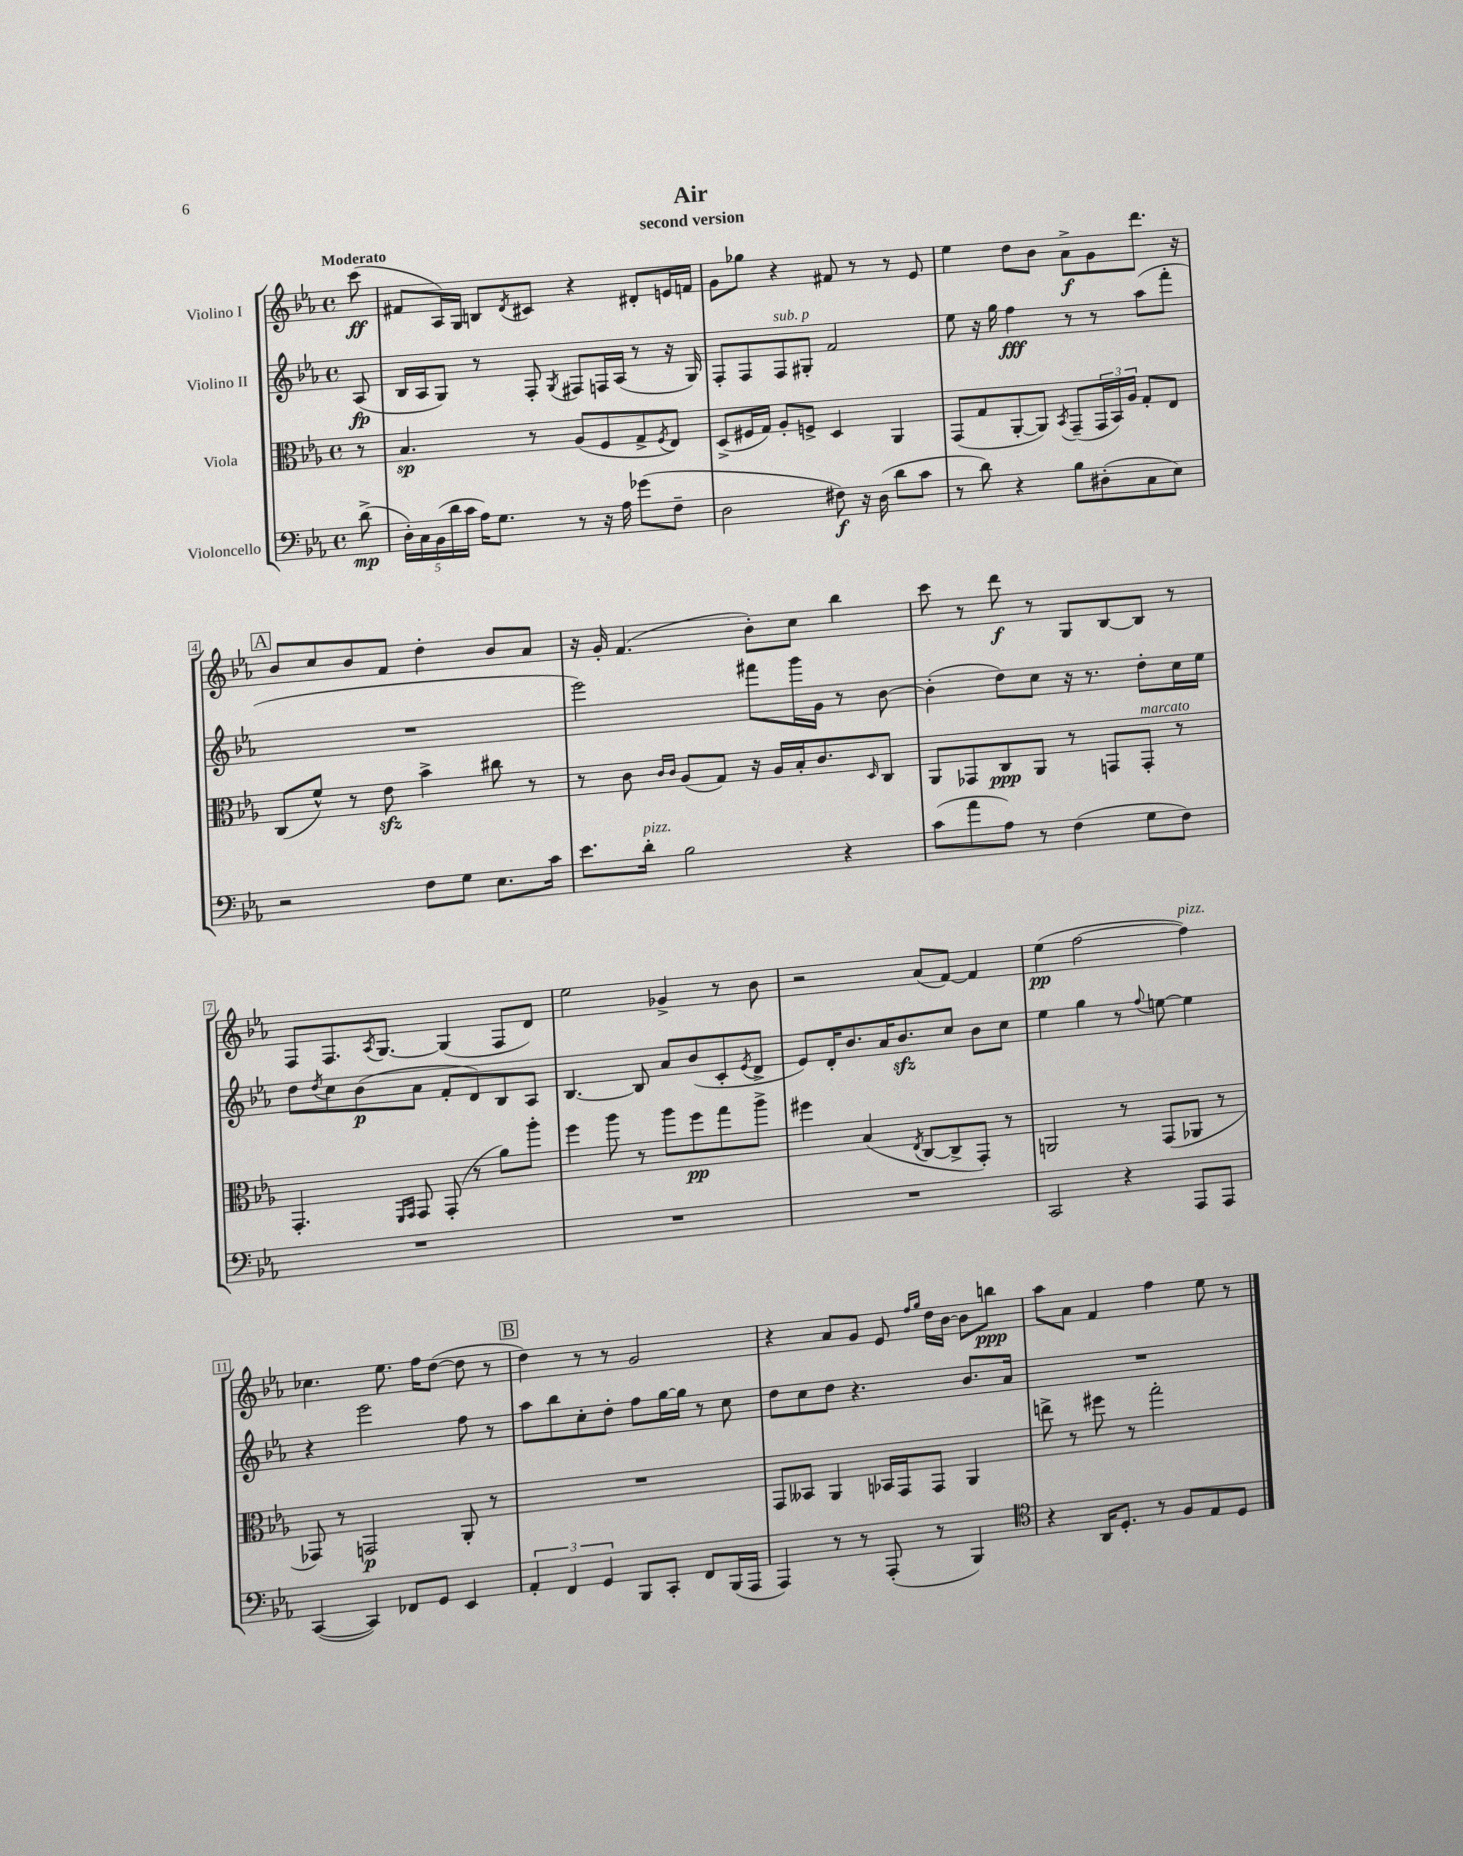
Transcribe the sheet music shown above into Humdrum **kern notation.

**kern	**dynam	**kern	**dynam	**kern	**dynam	**kern	**dynam
*part4	*part4	*part3	*part3	*part2	*part2	*part1	*part1
*staff4	*staff4	*staff3	*staff3	*staff2	*staff2	*staff1	*staff1
*I"Violoncello	*	*I"Viola	*	*I"Violino II	*	*I"Violino I	*
*clefF4	*	*clefC3	*	*clefG2	*	*clefG2	*
*k[b-e-a-]	*	*k[b-e-a-]	*	*k[b-e-a-]	*	*k[b-e-a-]	*
*M4/4	*	*M4/4	*	*M4/4	*	*M4/4	*
*met(c)	*	*met(c)	*	*met(c)	*	*met(c)	*
=	=	=	=	=	=	=	=
!	!	!	!	!	!	!LO:TX:a:B:t=Moderato	!
(8d^\	mp	8r	.	(8A-/	fp	(8ccc\	ff
=1	=1	=1	=1	=1	=1	=1	=1
20D'\LL)	.	4.B-/	sp	16B-/LL	.	8f#X/L	.
20C\	.	.	.	.	.	.	.
.	.	.	.	16A-/J	.	.	.
(20BB-\	.	.	.	.	.	.	.
.	.	.	.	8G/J)	.	16A-/L)	.
20d\	.	.	.	.	.	.	.
.	.	.	.	.	.	16G/JJ	.
20c\JJ	.	.	.	.	.	.	.
16A-\KL)	.	.	.	8r	.	8Bn/L	.
8.G\J	.	.	.	.	.	.	.
.	.	.	.	.	.	8qd/	.
.	.	8r	.	8F'/	.	8c#X/J	.
.	.	.	.	8qG/	.	.	.
8r	.	(8A-/L	.	8F#X/L	.	4r	.
16r	.	8F/	.	16Fn/L	.	.	.
16A-\	.	.	.	(16A-/JJ	.	.	.
(8g-X\L	.	8G^/	.	8r	.	8d#X'/L	.
.	.	8qF/	.	.	.	.	.
8F~\J	.	8E-/J)	.	16r	.	16en/L	.
.	.	.	.	16G/)	.	16fn/JJ	.
=2	=2	=2	=2	=2	=2	=2	=2
2D\	.	(8D^/L	.	8F'/L	.	8g\L	.
.	.	16F#X/L	.	8F/	.	8gg-X\J	.
.	.	16G/JJ)	.	.	.	.	.
!	!	!	!	!LO:TX:a:i:t=sub. p	!	!	!
.	.	8A-'/L	.	8F/	.	4r	.
.	.	8Fn^/J	.	8G#X'/J	.	.	.
8F#X\)	f	4D/	.	2f/	.	8f#X/	.
16r	.	.	.	.	.	8r	.
(16D\	.	.	.	.	.	.	.
8d\L	.	4AA-/	.	.	.	8r	.
8c\J	.	.	.	.	.	8e-/	.
=3	=3	=3	=3	=3	=3	=3	=3
8r	.	(8GG/L	.	8ee-\	.	4ee-\	.
8d\)	.	8G/	.	16r	.	.	.
.	.	.	.	16gg\	.	.	.
4r	.	[8AA-'/	.	4ff\	fff	8dd\L	.
.	.	8AA-/J])	.	.	.	8b-\J	.
.	.	8qBB-/	.	.	.	.	.
8B-\L	.	(8GG~/L	.	8r	.	8a-^\L	f
(8D#X'\	.	24GG/L	.	8r	.	8g\	.
.	.	24BB-/)	.	.	.	.	.
.	.	24A-/JJ	.	.	.	.	.
8C\	.	8G'/L	.	(8aa-\L	.	8.ddd\J	.
8E-\J)	.	8E-/J	.	8fff'\J	.	.	.
.	.	.	.	.	.	16r	.
!!LO:LB:g=z
!!LO:REH:place=s1:t=A
=4	=4	=4	=4	=4	=4	=4	=4
2r	.	(8C/L	.	1r	.	8b-/L	.
.	.	8f^^/J)	.	.	.	8cc/	.
.	.	8r	.	.	.	8b-/	.
.	.	8e-zz\	.	.	.	8f/J	.
8F\L	.	4b-^\	.	.	.	4dd'\	.
8G\J	.	.	.	.	.	.	.
8.E-\L	.	8cc#X\	.	.	.	8b-/L	.
.	.	8r	.	.	.	8a-/J	.
16c\Jk	.	.	.	.	.	.	.
=5	=5	=5	=5	=5	=5	=5	=5
8.e-\L	.	8r	.	2eee-\)	.	16r	.
.	.	.	.	.	.	16g'/	.
.	.	8c\	.	.	.	(4.f/	.
!LO:TX:a:i:t=pizz.	!	!	!	!	!	!	!
16d'\Jk	.	.	.	.	.	.	.
.	.	16qqc/LL	.	.	.	.	.
.	.	16qqc/JJ	.	.	.	.	.
2B-\	.	(8A-/L	.	.	.	.	.
.	.	8G/J)	.	.	.	.	.
.	.	16r	.	8fff#X\L	.	8b-'\L)	.
.	.	16A-/LL	.	.	.	.	.
.	.	16B-'/J	.	16ggg\L	.	8cc\J	.
.	.	8.c/	.	16g\JJ	.	.	.
4r	.	.	.	8r	.	4bb-\	.
.	.	16qqD/	.	.	.	.	.
.	.	8C/J	.	[8b-\	.	.	.
=6	=6	=6	=6	=6	=6	=6	=6
(8c\L	.	8AA-/L	.	(4b-'\]	.	8ccc\	.
8a-\	.	8GG-X/	.	.	.	8r	.
8A-\J)	.	8C/	ppp	8dd\L)	.	8ddd\	f
8r	.	8AA-/J	.	8cc\J	.	8r	.
(4F\	.	8r	.	16r	.	8G/L	.
.	.	.	.	8.r	.	.	.
.	.	8GGn/L	.	.	.	[8B-/	.
!	!	!LO:TX:a:i:t=marcato	!	!	!	!	!
8G\L	.	8GG'/J	.	8dd'\L	.	8B-/J]	.
8F\J)	.	8r	.	16cc\L	.	8r	.
.	.	.	.	16ee-\JJ	.	.	.
!!LO:LB:g=z
=7	=7	=7	=7	=7	=7	=7	=7
1r	.	4.GG'/	.	8dd\L	.	8F/L	.
.	.	.	.	8qdd/	.	.	.
.	.	.	.	8cc\	.	8.F/	.
.	.	.	.	(8b-\	p	.	.
.	.	.	.	.	.	8qA-/	.
.	.	.	.	.	.	[8.G/J	.
.	.	16qqFF/LL	.	.	.	.	.
.	.	16qqGG/JJ	.	.	.	.	.
.	.	8GG/	.	8a-\J	.	.	.
.	.	(8GG'/	.	8f'/L	.	(4G/]	.
.	.	8r	.	8d/)	.	.	.
.	.	8a-\L)	.	8B-/	.	8F/L	.
.	.	8aa-'\J	.	8A-/J	.	8d/J)	.
=8	=8	=8	=8	=8	=8	=8	=8
1r	.	4ff\	.	[4.B-/	.	2ee-\	.
.	.	8aa-\	.	.	.	.	.
.	.	8r	.	8B-/]	.	.	.
.	.	8aa-\L	.	8a-/L	.	4g-X^/	.
.	.	8ff\	pp	(8b-/	.	.	.
.	.	8gg\	.	8c'/	.	8r	.
.	.	.	.	8qe-/	.	.	.
.	.	8aa-^\J	.	8d^/J	.	8b-\	.
=9	=9	=9	=9	=9	=9	=9	=9
1r	.	4ff#X\	.	8e-/L)	.	2r	.
.	.	.	.	16d'/K	.	.	.
.	.	.	.	8.b-/	.	.	.
.	.	(4B-/	.	.	.	.	.
.	.	.	.	16a-/K	.	.	.
.	.	.	.	8.b-zz/	.	.	.
.	.	8qE-/	.	.	.	.	.
.	.	[8C/L	.	.	.	(8a-/L	.
.	.	8C^/]	.	8cc/J	.	[8f/J)	.
.	.	8GG'/J)	.	8b-\L	.	4f/]	.
.	.	8r	.	8cc\J	.	.	.
=10	=10	=10	=10	=10	=10	=10	=10
2CC/	.	2AAn/	.	4ee-\	.	(4ee-\	pp
.	.	.	.	4gg\	.	[2ff\	.
4r	.	8r	.	8r	.	.	.
.	.	.	.	8qqff/	.	.	.
.	.	(8GG/L	.	[8een\	.	.	.
!	!	!	!	!	!	!LO:TX:a:i:t=pizz.	!
8AAA-/L	.	8AA-X/J	.	4ee\]	.	4ff\])	.
8AAA-/J	.	8r	.	.	.	.	.
!!LO:LB:g=z
=11	=11	=11	=11	=11	=11	=11	=11
([4CC/	.	8GG-X/)	.	4r	.	4.cc-X\	.
.	.	8r	.	.	.	.	.
4CC/])	.	2GGn/	p	2eee-\	.	.	.
.	.	.	.	.	.	8.ee-\	.
8FF-X/L	.	.	.	.	.	.	.
.	.	.	.	.	.	16ff\KL	.
8GG/J	.	.	.	.	.	([8dd\J	.
4EE-/	.	8AA-'/	.	8ff\	.	8dd\]	.
.	.	8r	.	8r	.	8r	.
!!LO:REH:place=s1:t=B
=12	=12	=12	=12	=12	=12	=12	=12
6AA-'/	.	1r	.	8aa-\L	.	4dd\)	.
.	.	.	.	8bb-\	.	.	.
6FF/	.	.	.	.	.	.	.
.	.	.	.	8cc'\	.	8r	.
6GG/	.	.	.	.	.	.	.
.	.	.	.	8dd'\J	.	8r	.
8BBB-/L	.	.	.	8ff\L	.	2g/	.
8CC'/J	.	.	.	[16gg\L	.	.	.
.	.	.	.	16gg\JJ]	.	.	.
8FF/L	.	.	.	8r	.	.	.
(16BBB-/L	.	.	.	8cc\	.	.	.
16AAA-/JJ	.	.	.	.	.	.	.
=13	=13	=13	=13	=13	=13	=13	=13
4AAA-/)	.	8GG/L	.	8dd\L	.	4r	.
.	.	8BB--X/J	.	8cc\	.	.	.
8r	.	4AA-/	.	8dd\J	.	8a-/L	.
8r	.	.	.	4.r	.	8g/J	.
(8AAA-'/	.	16BB-X/LL	.	.	.	8e-/	.
.	.	16GG/J	.	.	.	.	.
.	.	.	.	.	.	16qqff/LL	.
.	.	.	.	.	.	16qqgg/JJ	.
8r	.	8GG/J	.	.	.	16dd\LL	.
.	.	.	.	.	.	[16b-\JJ	.
4BBB-/)	.	4AA-/	.	8.b-/L	.	8b-\L]	.
.	.	.	.	.	.	8bbn\J	ppp
.	.	.	.	16a-/Jk	.	.	.
=14	=14	=14	=14	=14	=14	=14	=14
*clefC4	*	*	*	*	*	*	*
4r	.	8een^\	.	1r	.	8aa-\L	.
.	.	8r	.	.	.	8a-\J	.
16AA-/KL	.	8ff#X\	.	.	.	4f/	.
8.D'/J	.	.	.	.	.	.	.
.	.	8r	.	.	.	.	.
8r	.	2gg'\	.	.	.	4ff\	.
8F/L	.	.	.	.	.	.	.
8E-/	.	.	.	.	.	8ee-\	.
8D/J	.	.	.	.	.	8r	.
==	==	==	==	==	==	==	==
*-	*-	*-	*-	*-	*-	*-	*-
